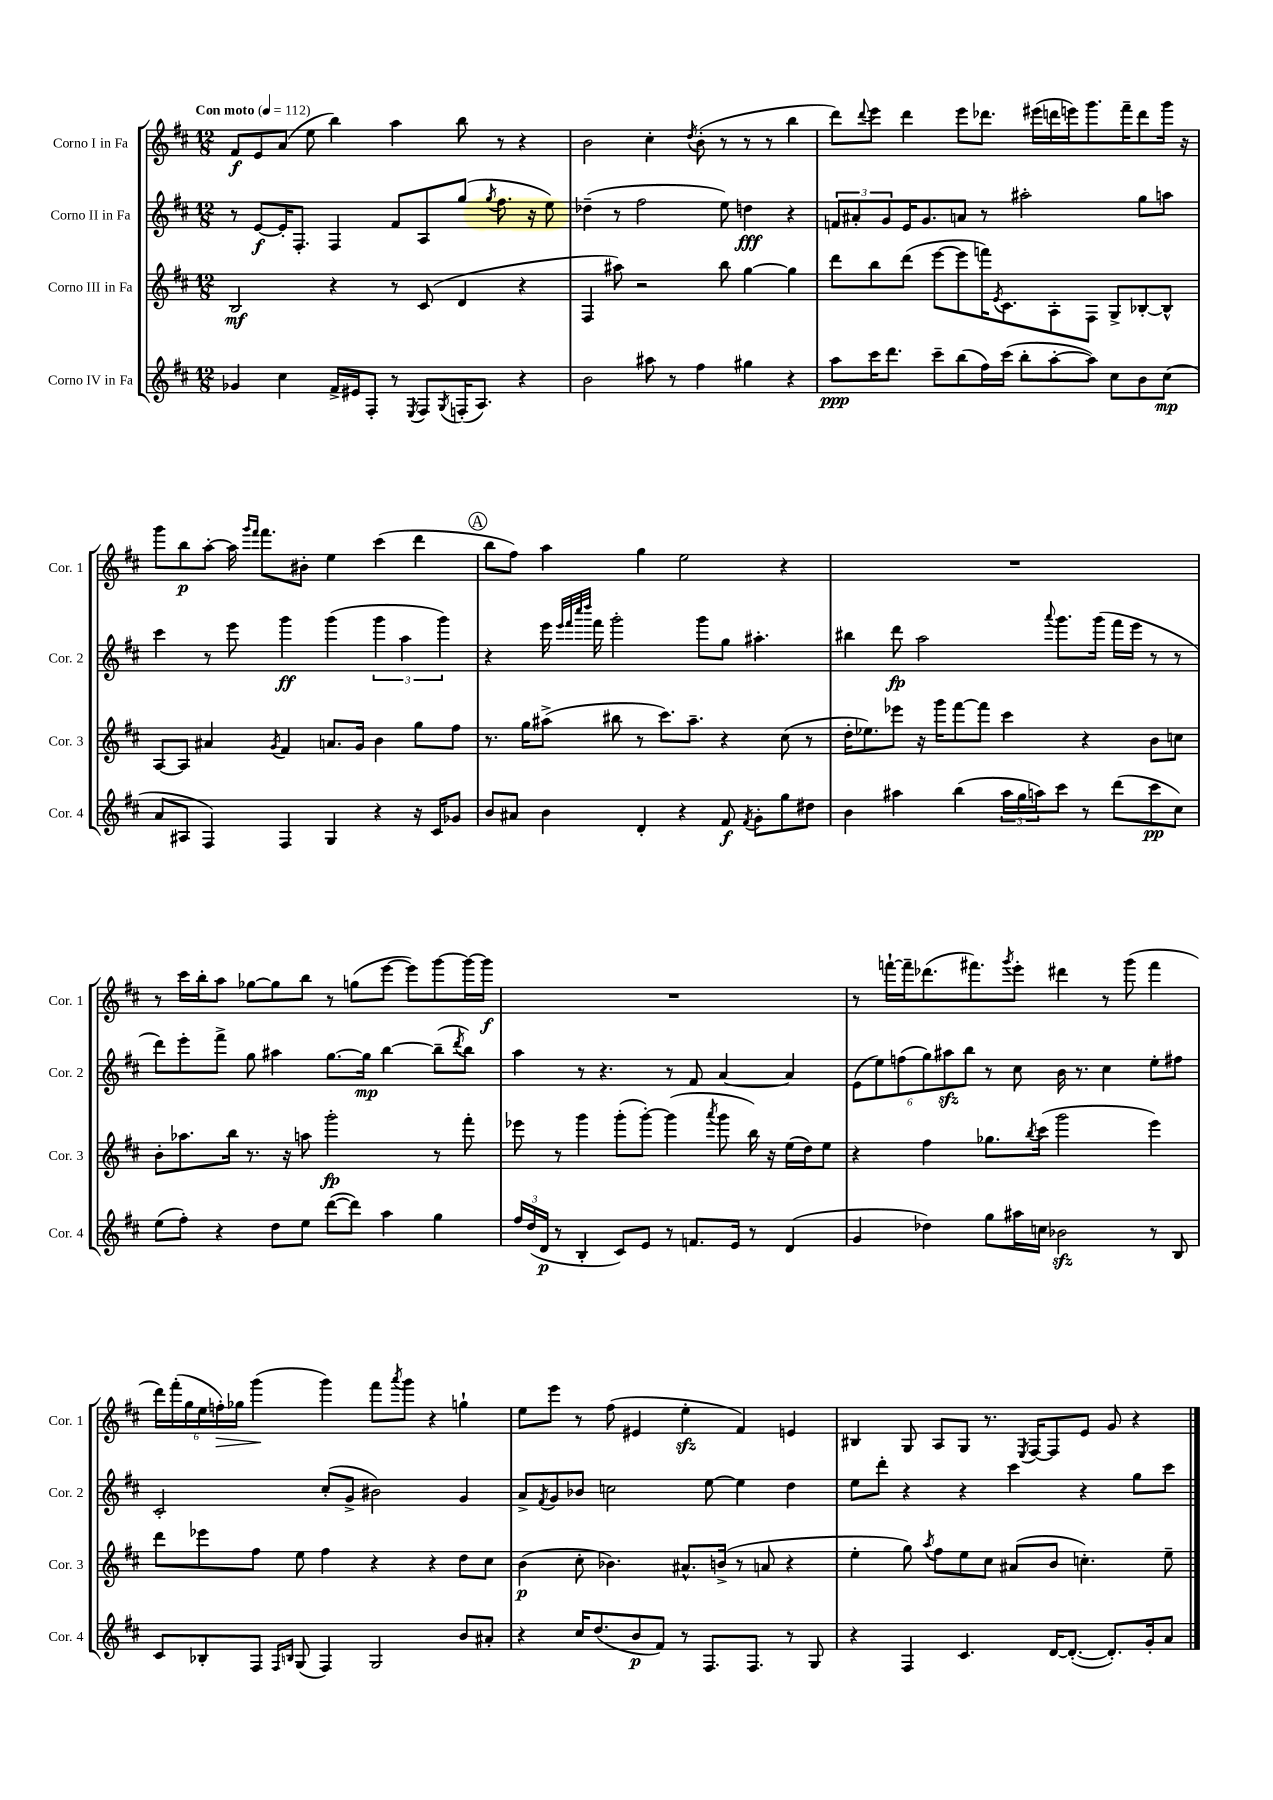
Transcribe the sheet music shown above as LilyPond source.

<<
\new StaffGroup <<
\new Staff = "s0" \with { instrumentName = "Corno I in Fa" shortInstrumentName = "Cor. 1" } {
    \clef treble \key d \major \numericTimeSignature \time 12/8 \tempo "Con moto" 4 = 112
    fis'8\f e'8 a'8( e''8 b''4) a''4 b''8 r8 r4 |
    b'2 cis''4-. \acciaccatura { d''8 } b'8-.( r8 r8 r8 b''4 |
    d'''8) \appoggiatura { d'''8 } e'''8 d'''4 e'''8 des'''8. eis'''16( d'''16 e'''16) g'''8. fis'''16-- d'''8 g'''16 r16 |
    g'''8 b''8\p a''8~-. a''16 \grace { g'''16 fis'''16 } fis'''8. bis'8-. e''4 cis'''4( d'''4 |
    \mark \markup { \circle "A" } b''8 fis''8) a''4 g''4 e''2 r4 |
    R1. |
    r8 cis'''16 b''16-. a''8 ges''8~ ges''8 b''8 r8 g''8( e'''8~ e'''8) g'''8~ g'''16~ g'''16\f |
    R1. |
    r8 f'''16~-! f'''16-- des'''8.( fis'''8.) \acciaccatura { g'''8 } e'''8-. dis'''4 r8 g'''8( fis'''4 |
    \tuplet 6/4 { d'''16) fis'''16-.( g''16 e''16 f''16-.\>) ges''16 } g'''4\!( g'''4) fis'''8 \acciaccatura { a'''8 } g'''8 r4 g''4-! |
    e''8 e'''8 r8 fis''8( eis'4 e''4-.\sfz fis'4) e'4 |
    bis4 g8 a8 g8 r8. \acciaccatura { e8 } fis16~ fis8 e'8 g'8 r4 \bar "|." |
}
\new Staff = "s1" \with { instrumentName = "Corno II in Fa" shortInstrumentName = "Cor. 2" } {
    \clef treble \key d \major \numericTimeSignature \time 12/8
    r8 e'8~\f e'16-. fis8.-. fis4 fis'8 a8 g''8( \acciaccatura { g''8 } fis''8. r16 e''8) |
    des''4--( r8 fis''2 e''8) d''4\fff r4 |
    \tuplet 3/2 { f'8 ais'8-. g'8 } e'16 g'8. a'8 r8 ais''2-. g''8 a''8 |
    cis'''4 r8 e'''8 g'''4\ff g'''4( \tuplet 3/2 { g'''4 a''4 g'''4) } |
    \mark \markup { \circle "A" } r4 e'''16 \grace { e'''32 fis'''32 cis''''32 d''''32 } fis'''16 g'''2-. g'''8 g''8 ais''4.-. |
    bis''4 d'''8\fp a''2 \appoggiatura { a'''8 } g'''8. g'''16( fis'''16 e'''16 r8 r8 |
    d'''8) e'''8-. fis'''8-> g''8 ais''4 g''8.~ g''16\mp b''4~ b''8--( \acciaccatura { d'''8 } b''8) |
    a''4 r8 r4. r8 fis'8 a'4~ a'4 |
    \tuplet 6/4 { e'8( e''8) f''8( g''8) ais''8\sfz b''8 } r8 cis''8 b'16 r8. cis''4 e''8-. fis''8 |
    cis'2-. cis''8-.( g'8-> bis'2) g'4 |
    a'8-> \acciaccatura { fis'8 } g'8 bes'8 c''2 e''8~ e''4 d''4 |
    e''8 d'''8-. r4 r4 cis'''4 r4 g''8 cis'''8 \bar "|." |
}
\new Staff = "s2" \with { instrumentName = "Corno III in Fa" shortInstrumentName = "Cor. 3" } {
    \clef treble \key d \major \numericTimeSignature \time 12/8
    b2\mf r4 r8 cis'8( d'4 r4 |
    fis4 ais''8) r2 b''8 g''4~ g''4 |
    d'''8 b''8 d'''8( e'''8~ e'''8 f'''16) \acciaccatura { e'8 } cis'8. a8-. fis8 g8-> bes8~-. bes8-^ |
    a8~ a8 ais'4 \acciaccatura { g'8 } fis'4 a'8. g'16 b'4 g''8 fis''8 |
    \mark \markup { \circle "A" } r8. g''16 ais''8->( bis''8 r8 cis'''8.) ais''8.-- r4 cis''8( r8 |
    d''16-. ees''8.) ees'''8 r16 g'''16 fis'''8~ fis'''8 cis'''4 r4 b'8 c''8 |
    b'8-. aes''8. b''16 r8. r16 a''8 g'''2-.\fp r8 fis'''8-. |
    ees'''8 r8 g'''4 g'''8-.( g'''8~-.) g'''4( \acciaccatura { a'''8 } g'''8 b''16) r16 e''16( d''16) e''8 |
    r4 fis''4 ges''8. \acciaccatura { b''8 } cis'''16( g'''2 e'''4) |
    d'''8 ees'''8 fis''8 e''8 fis''4 r4 r4 d''8 cis''8 |
    b'4\p( cis''8-. bes'4.) ais'8.-^ b'16->( r8 a'8 r4 |
    e''4-. g''8) \acciaccatura { a''8 } fis''8 e''8 cis''8 ais'8( b'8 c''4.-.) e''8-- \bar "|." |
}
\new Staff = "s3" \with { instrumentName = "Corno IV in Fa" shortInstrumentName = "Cor. 4" } {
    \clef treble \key d \major \numericTimeSignature \time 12/8
    ges'4 cis''4 fis'16-> eis'16 fis8-. r8 \acciaccatura { e8 } fis8 \acciaccatura { g8 } f16-.( a8.) r4 |
    b'2 ais''8 r8 fis''4 gis''4 r4 |
    a''8\ppp cis'''16 d'''8. cis'''8-- b''8( fis''16) cis'''16( b''8-. a''8~-. a''8) cis''8 b'8 cis''8\mp( |
    a'8 ais8 fis4) fis4 g4 r4 r16 cis'16 ges'8 |
    \mark \markup { \circle "A" } b'8 ais'8 b'4 d'4-. r4 fis'8\f \acciaccatura { fis'8 } g'8-. g''8 dis''8 |
    b'4 ais''4 b''4( \tuplet 3/2 { ais''16 g''16 a''16) } cis'''8 r8 d'''8( cis'''8\pp cis''8) |
    e''8( fis''8-.) r4 d''8 e''8 d'''8~( d'''8) a''4 g''4 |
    \tuplet 3/2 { fis''16 d''16( d'16\p } r8 b4-. cis'8) e'8 r8 f'8. e'16 r8 d'4( |
    g'4 des''4) g''8 ais''16 c''16 bes'2\sfz r8 b8 |
    cis'8 bes8-. fis8 \grace { fis16 b16 } g8( fis4) g2 b'8 ais'8-. |
    r4 cis''16 d''8.( b'8\p fis'8) r8 fis8. fis8. r8 g8 |
    r4 fis4 cis'4. d'16~ d'8.~-.( d'8.-.) g'16-. a'8 \bar "|." |
}
>>
>>
\layout { \context { \Score \remove "Bar_number_engraver" } }
